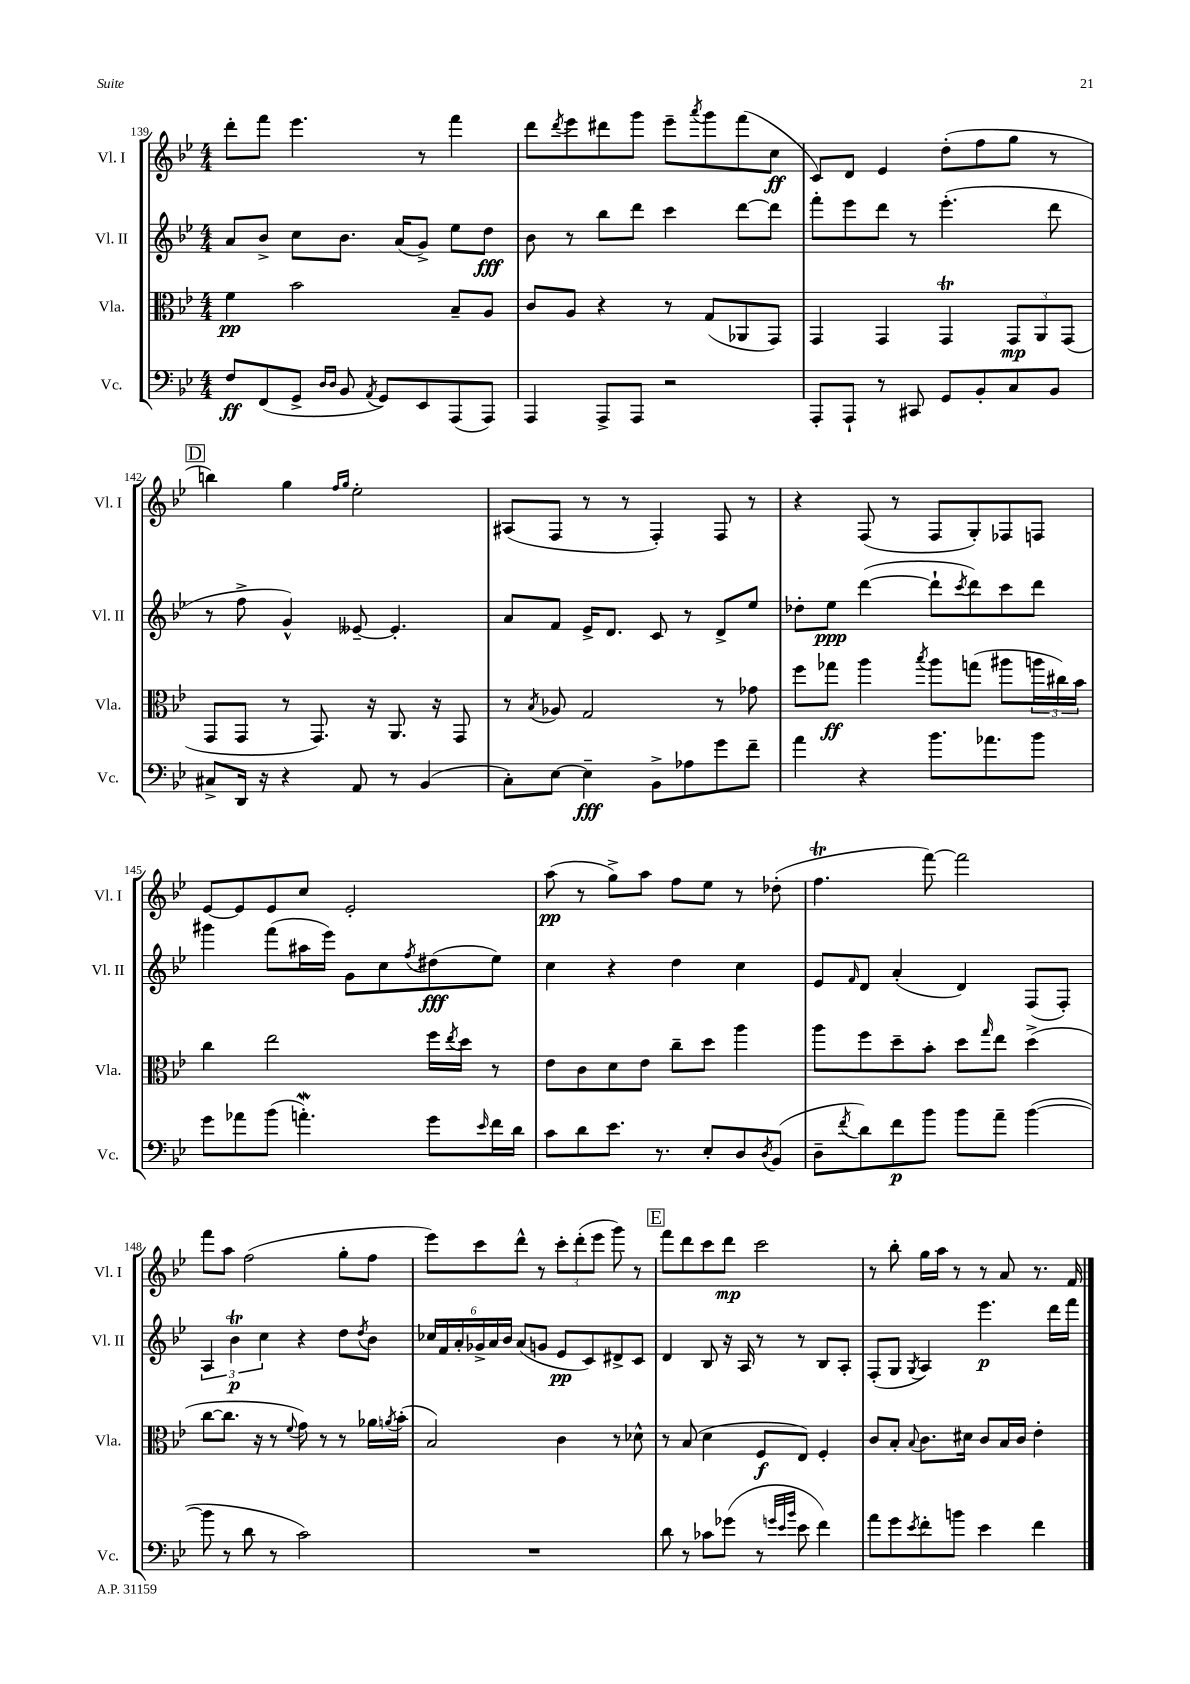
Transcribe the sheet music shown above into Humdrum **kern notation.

**kern	**kern	**kern	**kern
*staff4	*staff3	*staff2	*staff1
*clefF4	*clefC3	*clefG2	*clefG2
*k[b-e-]	*k[b-e-]	*k[b-e-]	*k[b-e-]
*M4/4	*M4/4	*M4/4	*M4/4
8F	4f	8a	8ddd'
(8FF	.	8b-^	8fff
8GG^	2b-	8cc	4.eee-
16qqD	.	.	.
16qqD	.	.	.
8BB-	.	8.b-	.
8qAA	.	.	.
8GG)	.	.	.
.	.	(16a	.
8EE-	.	8g^)	8r
(8AAA	8B-~	8ee-	4fff
8AAA)	8A	8dd	.
=	=	=	=
4AAA	8c	8b-	8ddd
.	.	.	8qddd
.	8A	8r	8eee-
8AAA^	4r	8bb-	8ddd#
8AAA	.	8ddd	8ggg
2r	8r	4ccc	8eee-~
.	.	.	8qaaa
.	(8G	.	8ggg
.	8AA-	[8ddd	(8fff
.	8GG)	8ddd]	8cc
=	=	=	=
8AAA'	4GG	8fff'	8c)
8AAA`	.	8eee-	8d
8r	4GG	8ddd	4e-
8CC#	.	8r	.
8GG	4GG	(4.eee-'	(8dd'
8BB-'	.	.	8ff
8C	12GG	.	8gg
.	12AA	.	.
8BB-	.	8ddd	8r
.	(12GG	.	.
=	=	=	=
8C#^	8GG	8r	4bb)
16DD	8GG	8ff^	.
16r	.	.	.
4r	8r	4g^^)	4gg
.	8.GG)	.	.
.	.	.	16qqff
.	.	.	16qqgg
8AA	.	[8e--~	2ee-'
.	16r	.	.
8r	8.AA	4.e--']	.
(4BB-	.	.	.
.	16r	.	.
.	8GG	.	.
=	=	=	=
8C')	8r	8a	(8A#
.	8qB-	.	.
[8E-	8A-	8f	8F
4E-~]	2G	16e-^	8r
.	.	8.d	.
.	.	.	8r
8BB-^	.	8c	4F')
8A-	.	8r	.
8g	8r	8d^	8F
8f~	8g-	8ee-	8r
=	=	=	=
4a	8ff	8dd-'	4r
.	8gg-	8ee-	.
4r	4aa	([4ddd	(8F
.	.	.	8r
.	8qbb-	.	.
8.b-	8aa	8ddd`]	8F
.	.	8qccc	.
.	(8gg	8ddd)	8G')
8.a-	.	.	.
.	8aa#	8ccc	8F-
8b-	24aa	8ddd	8F
.	24cc#)	.	.
.	24b-	.	.
=	=	=	=
8g	4cc	4ggg#	[8e-
8a-	.	.	8e-]
(8b-	2ee-	(8fff	8e-
4.a')	.	16aa#	8cc
.	.	16eee-)	.
.	.	8g	2e-'
.	.	8cc	.
.	.	8qff	.
8g	16ff	(8dd#	.
.	8qee-	.	.
.	16dd	.	.
16qqe-	.	.	.
16f	8r	8ee-)	.
16d	.	.	.
=	=	=	=
8c	8e-	4cc	(8aa
8d	8c	.	8r
8.e-	8d	4r	8gg^)
.	8e-	.	8aa
8.r	.	.	.
.	8cc~	4dd	8ff
8E-'	8dd	.	8ee-
8D	4aa	4cc	8r
8qD	.	.	.
(8BB-	.	.	(8dd-'
=	=	=	=
8D~	8aa	8e-	4.ff
8qf	.	16qqf	.
8d)	8ff	8d	.
8f	8dd~	(4a'	.
8b-	8b-'	.	[8fff)
8b-	8dd	4d)	2fff]
.	16qqgg	.	.
8a~	8ee-	.	.
([4b-	(4dd^	(8F	.
.	.	8F')	.
=	=	=	=
8b-]	[8cc	6A	8fff
8r	8.cc]	.	8aa
.	.	6b-	.
8d	.	.	(2ff
.	16r	.	.
.	.	6cc	.
8r	8r	.	.
.	8qqf	.	.
2c)	8g)	4r	.
.	8r	.	.
.	8r	8dd	8gg'
.	.	8qdd	.
.	16a-	8b-	8ff
.	8qa	.	.
.	(16b-'	.	.
=	=	=	=
1r	2B-)	24cc-	8eee-)
.	.	24f	.
.	.	24a'	.
.	.	24g-^	8ccc
.	.	24a	.
.	.	24b-	.
.	.	(8a	8ddd^^
.	.	8g	8r
.	4c	8e-	12ccc'
.	.	.	(12ddd'
.	.	8c)	.
.	.	.	12eee-
.	8r	8d#^	8ggg)
.	8d-^^	8c	8r
=	=	=	=
8d	8r	4d	8fff
8r	(8B-	.	8ddd
8c-	4d	8B-	8ccc
(8g-	.	16r	8ddd
.	.	16A	.
8r	8F	8r	2ccc
32qqg	.	.	.
32qqe-	.	.	.
32qqb-	.	.	.
8e-	8E-)	8r	.
4f)	4F'	8B-	.
.	.	8A'	.
=	=	=	=
8a	8c	(8F'	8r
8g	8B-'	8G	8bb-'
8qe-	8qqB-	8qG	.
8f'	8.c	4A)	16gg
.	.	.	16aa
8b	.	.	8r
.	16d#	.	.
4e-	8c	4.eee-	8r
.	16B-	.	8a
.	16c	.	.
4f	4e-'	.	8.r
.	.	16ddd	.
.	.	16fff	16f
==	==	==	==
*-	*-	*-	*-
